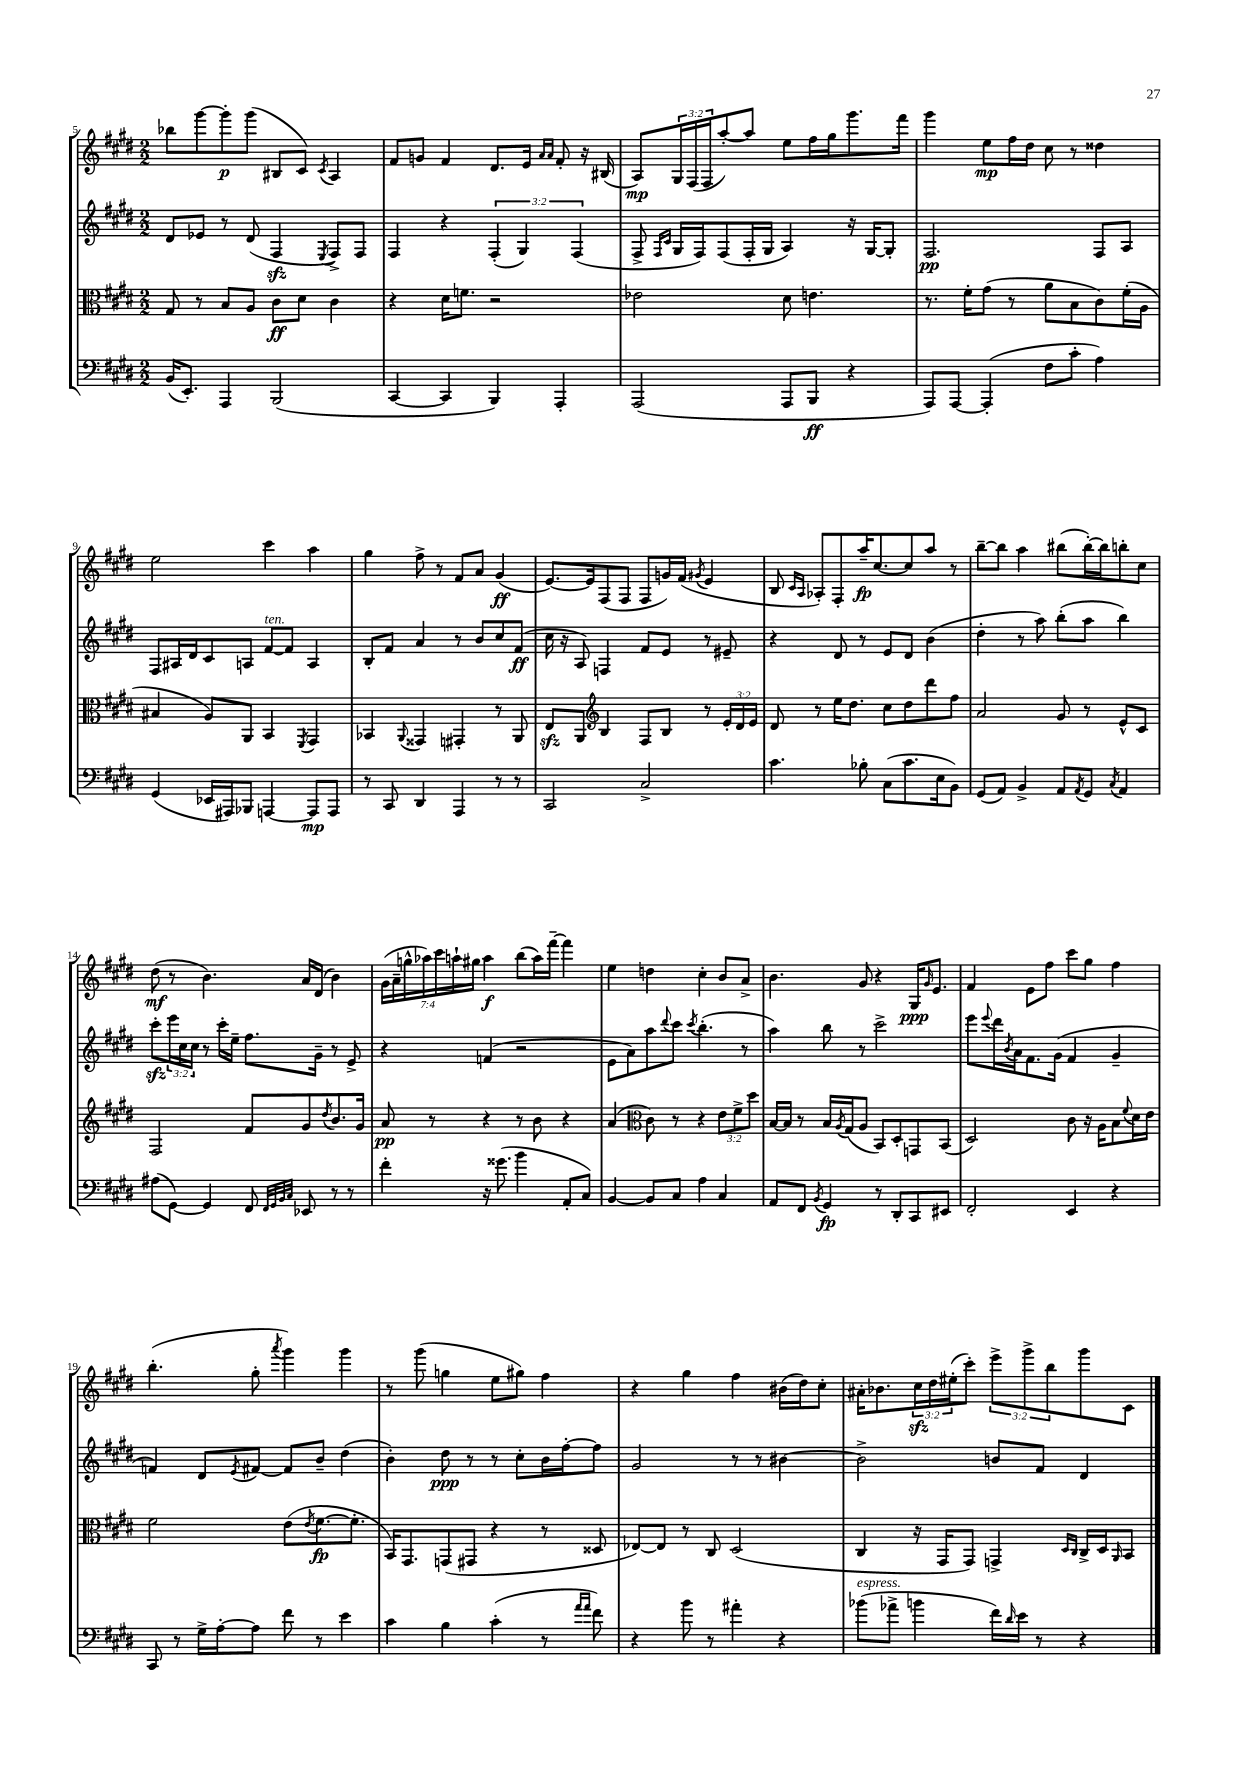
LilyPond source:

<<
\new StaffGroup <<
\new Staff = "s0" {
    \clef treble \key e \major \numericTimeSignature \time 2/2 \override Staff.TupletNumber.text = #tuplet-number::calc-fraction-text
    bes''8 gis'''8~ gis'''8-.\p gis'''8( bis8 cis'8) \acciaccatura { cis'8 } a4 |
    fis'8 g'8 fis'4 dis'8. e'16 \grace { a'16 a'16 } fis'8-. r16 bis16( |
    a8\mp) \tuplet 3/2 { gis16 fis16( fis16 } a''8~-.) a''8 e''8 fis''16 gis''16 gis'''8. fis'''16 |
    gis'''4 e''8\mp fis''16 dis''16 cis''8 r8 disis''4 |
    e''2 cis'''4 a''4 |
    gis''4 fis''8-> r8 fis'8 a'8 gis'4\ff( |
    e'8.~) e'16 fis8( fis8 fis8 g'16) fis'16( \acciaccatura { gis'8 } e'4 |
    b8 \grace { cis'16 a16 } aes8-.) fis8-. a''16--\fp cis''8.~ cis''8 a''8 r8 |
    b''8~-- b''8 a''4 bis''8( bis''16~-.) bis''16 b''8-. cis''8 |
    dis''8\mf( r8 b'4.) a'16 dis'16( b'4) |
    \tuplet 7/4 { gis'16( a'16-- g''16-^ aes''16) cis'''16 a''16-! gis''16 } a''4\f b''8( a''16) fis'''16~-- fis'''4 |
    e''4 d''4 cis''4-. b'8 a'8-> |
    b'4. gis'8 r4 gis16\ppp \grace { gis'16 } e'8. |
    fis'4 e'8 fis''8 cis'''8 gis''8 fis''4 |
    b''4.-.( gis''8-. \acciaccatura { a'''8 } gis'''4) gis'''4 |
    r8 gis'''8( g''4 e''8 gis''8) fis''4 |
    r4 gis''4 fis''4 bis'16( dis''16) cis''8-. |
    ais'16-. bes'8. \tuplet 3/2 { cis''16\sfz dis''16 eis''16-.( } cis'''8-.) \tuplet 3/2 { e'''8-> gis'''8-> b''8 } gis'''8 cis'8 \bar "|." |
}
\new Staff = "s1" {
    \clef treble \key e \major \numericTimeSignature \time 2/2 \override Staff.TupletNumber.text = #tuplet-number::calc-fraction-text
    dis'8 ees'8 r8 dis'8( fis4\sfz \acciaccatura { e8 } fis8->) fis8 |
    fis4 r4 \tuplet 3/2 { fis4-.( gis4) fis4( } |
    fis8-> \grace { fis16 cis'16 } gis16 fis16) fis8( fis16-. gis16 a4) r16 gis16~ gis8-. |
    fis2.\pp fis8 a8 |
    fis8 ais16 dis'16 cis'8 a8 fis'8~^\markup { \italic "ten." } fis'8 a4 |
    b8-. fis'8 a'4 r8 b'8 cis''8 fis'8\ff( |
    cis''16 r16 a8) f4 fis'8 e'8 r8 eis'8-- |
    r4 dis'8 r8 e'8 dis'8 b'4( |
    dis''4-. r8 a''8) b''8-.( a''8 b''4) |
    cis'''8-.\sfz \tuplet 3/2 { e'''16 cis''16 cis''16 } r8 cis'''16-. e''16-- fis''8. gis'16-- r8 e'8-> |
    r4 f'4( r2 |
    e'8 a'8) a''8 \appoggiatura { dis'''8 } cis'''8 \acciaccatura { cis'''8 } b''4.-.( r8 |
    a''4) b''8 r8 cis'''2-> |
    e'''8 \appoggiatura { e'''8 } dis'''16 \acciaccatura { b'8 } a'16 fis'8. gis'16( fis'4 gis'4-- |
    f'4) dis'8 \acciaccatura { e'8 } fis'8~ fis'8 b'8-- dis''4( |
    b'4-.) dis''8\ppp r8 r8 cis''8-. b'16 fis''16~-. fis''8 |
    gis'2 r8 r8 bis'4~ |
    bis'2-> b'8 fis'8 dis'4 \bar "|." |
}
\new Staff = "s2" {
    \clef alto \key e \major \numericTimeSignature \time 2/2 \override Staff.TupletNumber.text = #tuplet-number::calc-fraction-text
    gis8 r8 b8 a8 cis'8\ff dis'8 cis'4 |
    r4 dis'16 f'8. r2 |
    ees'2 dis'8 e'4. |
    r8. fis'16-. gis'8( r8 a'8 b8 cis'8) fis'16-.( a16 |
    bis4 a8) a,8 b,4 \acciaccatura { fis,8 } gis,4 |
    bes,4 \appoggiatura { a,8 } gisis,4 gis,4-. r8 a,8 |
    e8\sfz a,8 \clef treble b4 fis8 b8 r8 \tuplet 3/2 { e'16-. dis'16 e'16 } |
    dis'8 r8 e''16 dis''8. cis''8 dis''8 dis'''8 fis''8 |
    a'2 gis'8 r8 e'8-^ cis'8 |
    fis2 fis'8 gis'8 \acciaccatura { dis''8 } b'8. gis'16 |
    a'8\pp r8 r4 r8 b'8 r4 |
    a'4( \clef alto cis'8) r8 r4 \tuplet 3/2 { e'8 fis'8-> dis''8 } |
    b16~ b16 r8 b16 \acciaccatura { a8 } gis16( a8 b,8) dis8-. g,8 b,8( |
    dis2) cis'8 r16 a16 b8 \appoggiatura { fis'8 } dis'16 e'16 |
    fis'2 e'8( \acciaccatura { e'8 } fis'8.~\fp fis'8.-. |
    b,16) gis,8. g,8( gis,8 r4 r8 disis8 |
    ees8~) ees8 r8 cis8 dis2( |
    cis4 r16 gis,16 gis,8) g,4-> \grace { dis16 cis16 } cis16-> dis16 \grace { a,16 } b,8 \bar "|." |
}
\new Staff = "s3" {
    \clef bass \key e \major \numericTimeSignature \time 2/2
    b,16( e,8.-.) a,,4 b,,2( |
    cis,4~ cis,4 b,,4) a,,4-. |
    a,,2( a,,8 b,,8\ff r4 |
    a,,8) a,,8~ a,,4-.( fis8 cis'8-. a4) |
    gis,4( ees,16 ais,,16) bes,,8 a,,4~ a,,8\mp a,,8 |
    r8 cis,8 dis,4 a,,4 r8 r8 |
    cis,2 cis2-> |
    cis'4. bes8-. cis8( cis'8. e16 b,8) |
    gis,8( a,8) b,4-> a,8 \acciaccatura { a,8 } gis,8 \acciaccatura { cis8 } a,4 |
    ais8( gis,8~) gis,4 fis,8 \grace { fis,32 gis,32 b,32 cis32 } ees,8 r8 r8 |
    fis'4-. r16 gisis'8.( b'4 a,8-. cis8) |
    b,4~ b,8 cis8 a4 cis4 |
    a,8 fis,8 \acciaccatura { b,8 } gis,4\fp r8 dis,8-. cis,8 eis,8 |
    fis,2-. e,4 r4 |
    cis,8 r8 gis16-> a16~-. a8 fis'8 r8 e'4 |
    cis'4 b4 cis'4-.( r8 \grace { a'16 a'16 } fis'8) |
    r4 b'8 r8 ais'4-. r4 |
    bes'8^\markup { \italic "espress." }( aes'8-> b'4 fis'16) \grace { dis'16 } e'16 r8 r4 \bar "|." |
}
>>
>>
\layout { \context { \Score currentBarNumber = #5 } }
